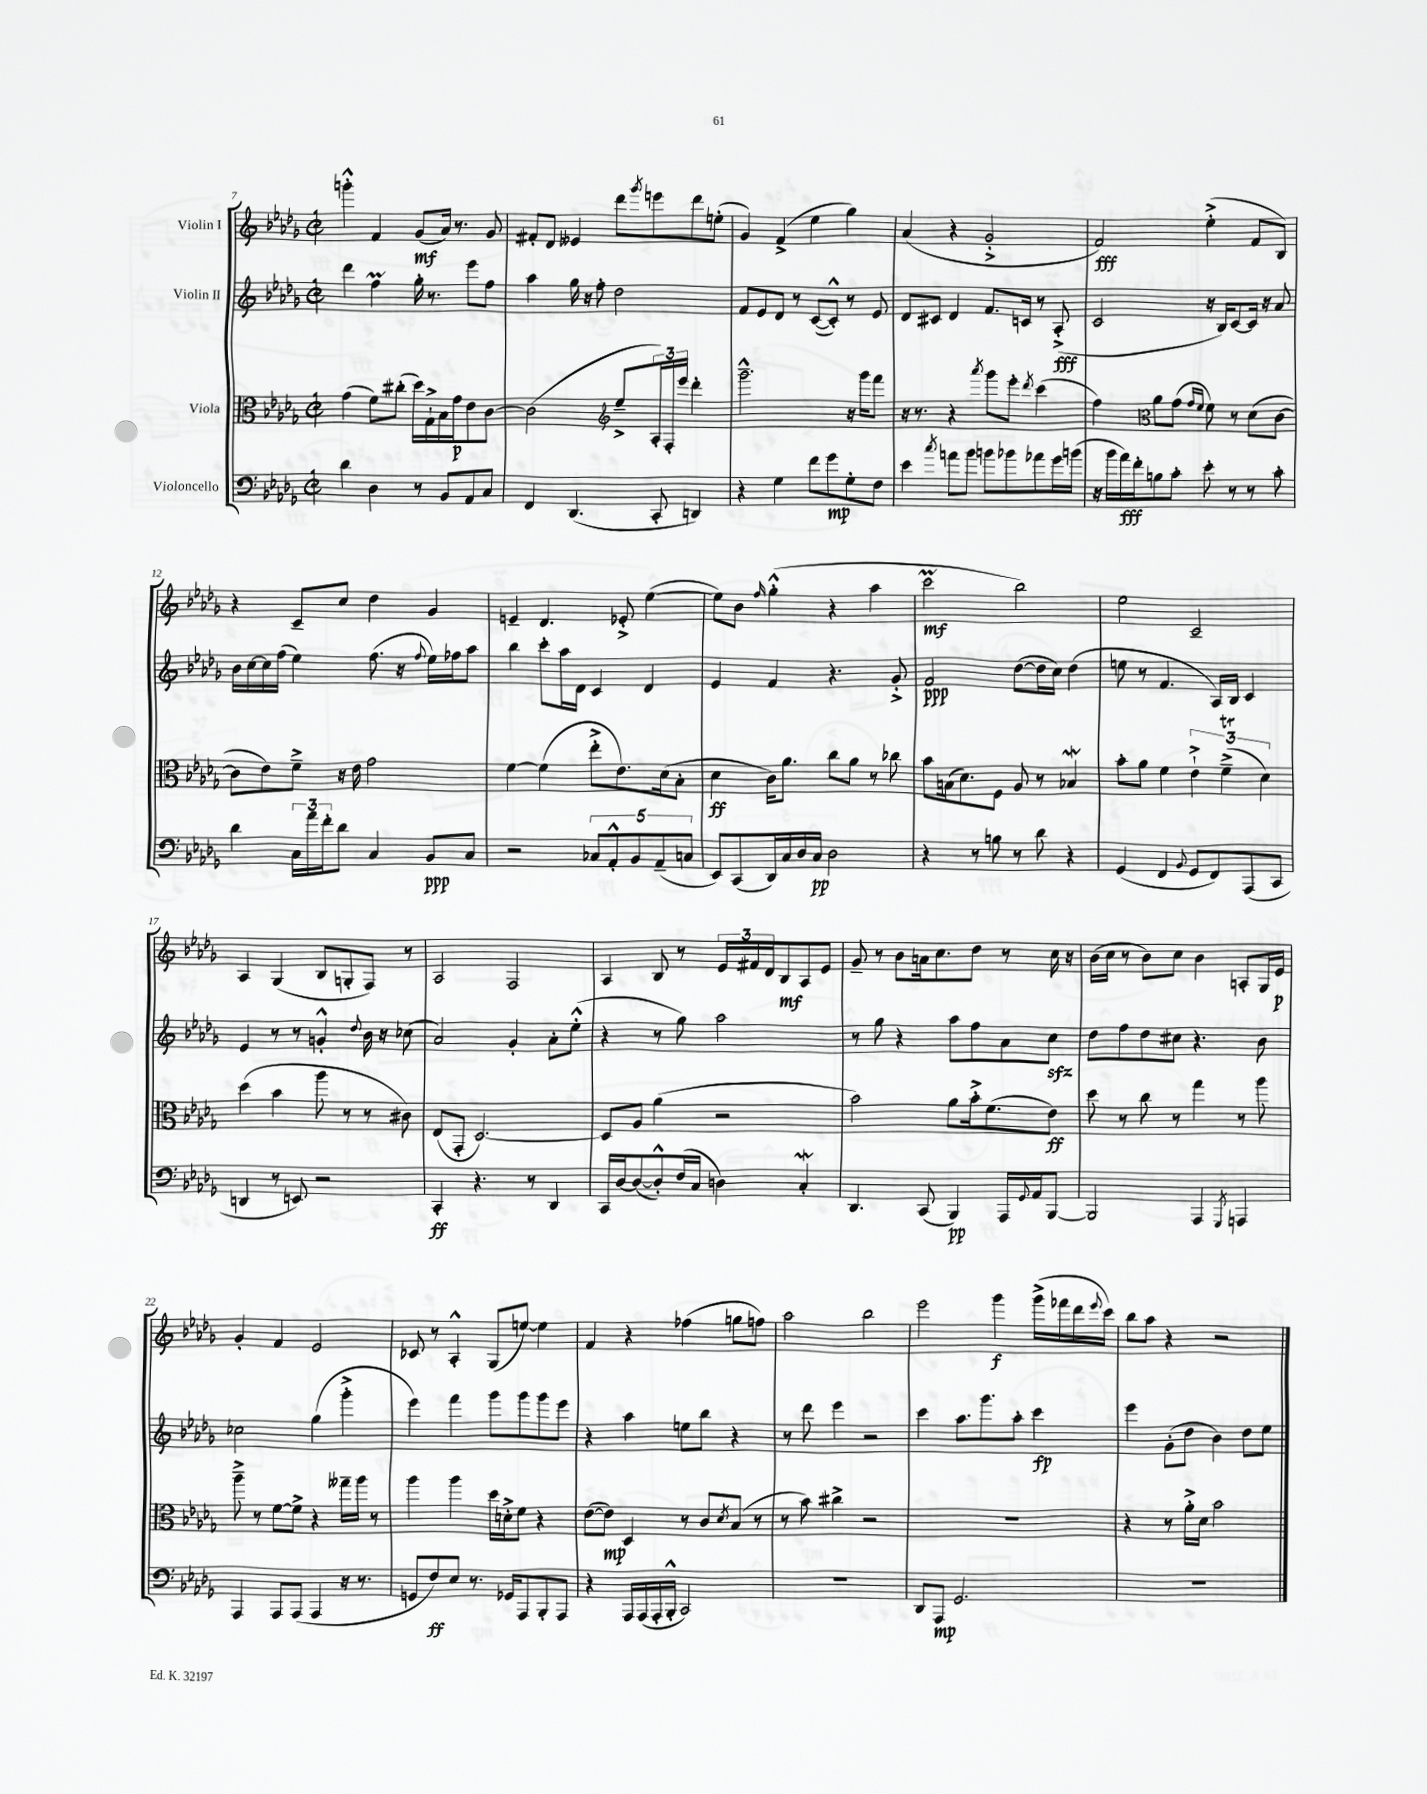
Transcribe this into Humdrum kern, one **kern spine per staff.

**kern	**kern	**kern	**kern
*staff4	*staff3	*staff2	*staff1
*clefF4	*clefC3	*clefG2	*clefG2
*k[b-e-a-d-g-]	*k[b-e-a-d-g-]	*k[b-e-a-d-g-]	*k[b-e-a-d-g-]
*M2/2	*M2/2	*M2/2	*M2/2
*met(c|)	*met(c|)	*met(c|)	*met(c|)
4d-	(4g-	4ddd-	4ggg'^^
4D-	8f)	4ff	4f
.	(8cc#'	.	.
8r	16dd-)	16gg-'	(8g-
.	16G-`^	8.r	.
8BB-	16B-	.	16a-)
.	16g-	.	8.r
8AA-	8e-	8eee-	.
8C	[8c	8ff	8g-
=	=	=	=
4FF	(2c]	4aa-	8f#'
.	.	.	8d-
(4.DD-	.	16gg-	4e--
.	.	16r	.
.	.	8ff'	.
*	*clefG2	*	*
.	8ee-~^	2dd-	8ddd-
.	.	.	8qggg-
8CC'	24A-')	.	8eee
.	24F'	.	.
.	24eee-	.	.
4DD)	4ddd-'	.	8ddd-
.	.	.	(8ee'
=	=	=	=
4r	2.ggg-~^^	8f	4g-)
.	.	8e-	.
4G-	.	8d-	(4f^
.	.	8r	.
8f	.	([8c	4ee-
8g-	.	8c'^^])	.
8G-'	16r	8r	4gg-)
.	16ggg-	.	.
8F	8fff	8e-	.
=	=	=	=
4e-	16r	8d-	(4a-
.	8.r	.	.
.	.	8c#	.
8qcc	.	.	.
8a	4r	4d-	4r
8b-	.	.	.
.	8qaaa-	.	.
8b	8ggg-	8.f	2g-'^
8b-	8eee-'	.	.
.	.	16c	.
.	8qddd-	.	.
8a-	(4ccc	8r	.
16g-	.	(8A-'^	.
(16b	.	.	.
=	=	=	=
16r	4ff)	2c	2f)
16b-	.	.	.
16a-)	.	.	.
16f'	.	.	.
*	*clefC3	*	*
8B	8a-	.	.
8c'	(8g-	.	.
.	16qqg-	.	.
.	16qqf	.	.
8e-'	8f)	16r	(4ee-'^
.	.	16B-)	.
8r	8r	[8c	.
8r	(8d-	16c]	8f
.	.	16r	.
8c'	[8c	8a-	8B-)
=	=	=	=
4d-	8c]	16b-	4r
.	.	[16cc	.
.	8e-)	16cc]	.
.	.	(16ff	.
24C	8f~^	4ee-)	8c~
24a-	.	.	.
24f'	.	.	.
8d-	16r	.	8cc
.	16e-	.	.
4C	2g-	(8.ff	4dd-
.	.	16r	.
.	.	8qqff	.
8BB-	.	16ee-)	4g-
.	.	16ff-	.
8C	.	8aa-	.
=	=	=	=
2r	[4f	4bb-	4e~
.	(4f]	8ccc'	4.d-
.	.	16aa-	.
.	.	16d-	.
10C-	8ee-'^	4c	.
10AA-'^^	.	.	.
.	8.e-)	.	8e-'^
10BB-	.	.	.
.	.	4d-	([4ee-
(10AA-~	.	.	.
.	(16d-	.	.
.	8B-'	.	.
10C	.	.	.
=	=	=	=
8EE-)	4d-	4e-	8ee-])
(8CC	.	.	8b-
.	.	.	16qqff
16DD-)	16c)	4f	(4gg-'^^
16C	8.a-	.	.
16D-	.	.	.
16C	.	.	.
2D-	8cc	4.r	4r
.	8a-	.	.
.	8r	.	4aa-
.	8cc-	8g-'^	.
=	=	=	=
4r	8b-	2f	2ccc
.	(16B	.	.
.	8.d-)	.	.
8r	.	.	.
8B	8F	.	.
8r	8A-	([8dd-	2bb-)
8d-	8r	16dd-]	.
.	.	16cc)	.
4r	4B-	(4dd-	.
=	=	=	=
(4GG-	8b-'	8ee	2ee-
.	8a-	8r	.
4FF	4f	4.f	.
8qqBB-	.	.	.
8GG-	6e-`^	.	2c~
8FF)	.	16A-)	.
.	(6f~^	.	.
.	.	16B-	.
(8AAA-	.	4c	.
.	6d-)	.	.
8CC	.	.	.
=	=	=	=
4DD	(4dd-	4e-	4A-
8r	4b-	8r	(4G-
8EE)	.	8r	.
2r	8aa-	4g'^^	8B-
.	8r	.	8G'
.	.	8qqdd-	.
.	8r	16b-	8F)
.	.	16r	.
.	8c#)	(8cc-	8r
=	=	=	=
4CC'	(8E-	2a-)	2A-
.	8GG-'	.	.
4.r	[2.D-)	.	.
.	.	4g-'	2F
8r	.	.	.
4DD-	.	8a-'	.
.	.	(8ee-'^^	.
=	=	=	=
16CC	8D-]	4r	4A-
[16D-	.	.	.
(8D-_	8A-	.	.
8D-'^^])	(4a-	8r	8B-
(16F	.	8gg-)	8r
16C	.	.	.
4D)	2r	2aa-	24e-
.	.	.	24f#
.	.	.	24d-
.	.	.	8B-
4C'	.	.	8A-
.	.	.	8e-
=	=	=	=
4.DD-	2b-)	8r	8g-~
.	.	8gg-	8r
.	.	4r	8b-
(8CC	.	.	16a
.	.	.	8.cc
4BBB-)	8a-	8aa-	.
.	16b-'^	8ff	8dd-
.	(8.f	.	.
16AAA-	.	8a-	8r
8qqGG-	.	.	.
16AA-	.	.	.
[8BBB-	8e-)	8cc	16cc
.	.	.	16r
=	=	=	=
2BBB-]	8dd-	8dd-	(16b-
.	.	.	16cc
.	8r	8ff	8r
.	8cc	8dd-	8b-)
.	8r	8cc#	8cc
4AAA-	4gg-	4.r	4b-
8qGGG-	.	.	.
4AAA	8r	.	8A'
.	8aa-	8b-	16G-
.	.	.	16e-
=	=	=	=
4AAA-	8aa-~^	2cc-	4g-'
.	8r	.	.
8AAA-	[8f	.	4f
(8AAA-	8f^]	.	.
4AAA-	4r	(4gg-	2e-
16r	16gg--~	4ggg-'^	.
8.r	16aa-	.	.
.	8r	.	.
=	=	=	=
8GG	4aa-	4eee-)	8c-
8F)	.	.	8r
8E-	4aa-	4fff	4A-'^^
8.r	.	.	.
.	16dd-	8ggg-	(8G-
16GG-	16d'^	.	.
8AAA-	8f	8ggg-	[8ee)
8BBB-'	4r	8ggg-	4ee]
8AAA-	.	8eee-	.
=	=	=	=
4r	([8e-	4r	4f
.	8e-])	.	.
16AAA-	4D-	4aa-	4r
(16AAA-	.	.	.
16AAA-'	.	.	.
16BBB-'^^	.	.	.
2CC)	8r	8ee	(4ff-
.	8c	8bb-	.
.	8qd-	.	.
.	(8B-	4r	8gg
.	8r	.	8ff)
=	=	=	=
1r	8r	8r	2aa-
.	8b-)	8ddd-	.
.	4cc#^	4eee-	.
.	2r	2r	2bb-
=	=	=	=
8DD-	1r	4ccc	2eee-
8AAA-	.	.	.
2.GG-	.	8.aa-	.
.	.	8.ggg-	.
.	.	.	4ggg-
.	.	8aa-'	.
.	.	4ccc	(16ggg-^
.	.	.	16fff-
.	.	.	16ddd-
.	.	.	8qqeee-
.	.	.	16ccc)
=	=	=	=
1r	4r	4eee-	8bb-
.	.	.	8aa-
.	8r	(8g-'	4r
.	16a-'^	8dd-	.
.	16d-	.	.
.	2b-	4b-)	2r
.	.	8dd-	.
.	.	8ee-	.
==	==	==	==
*-	*-	*-	*-
